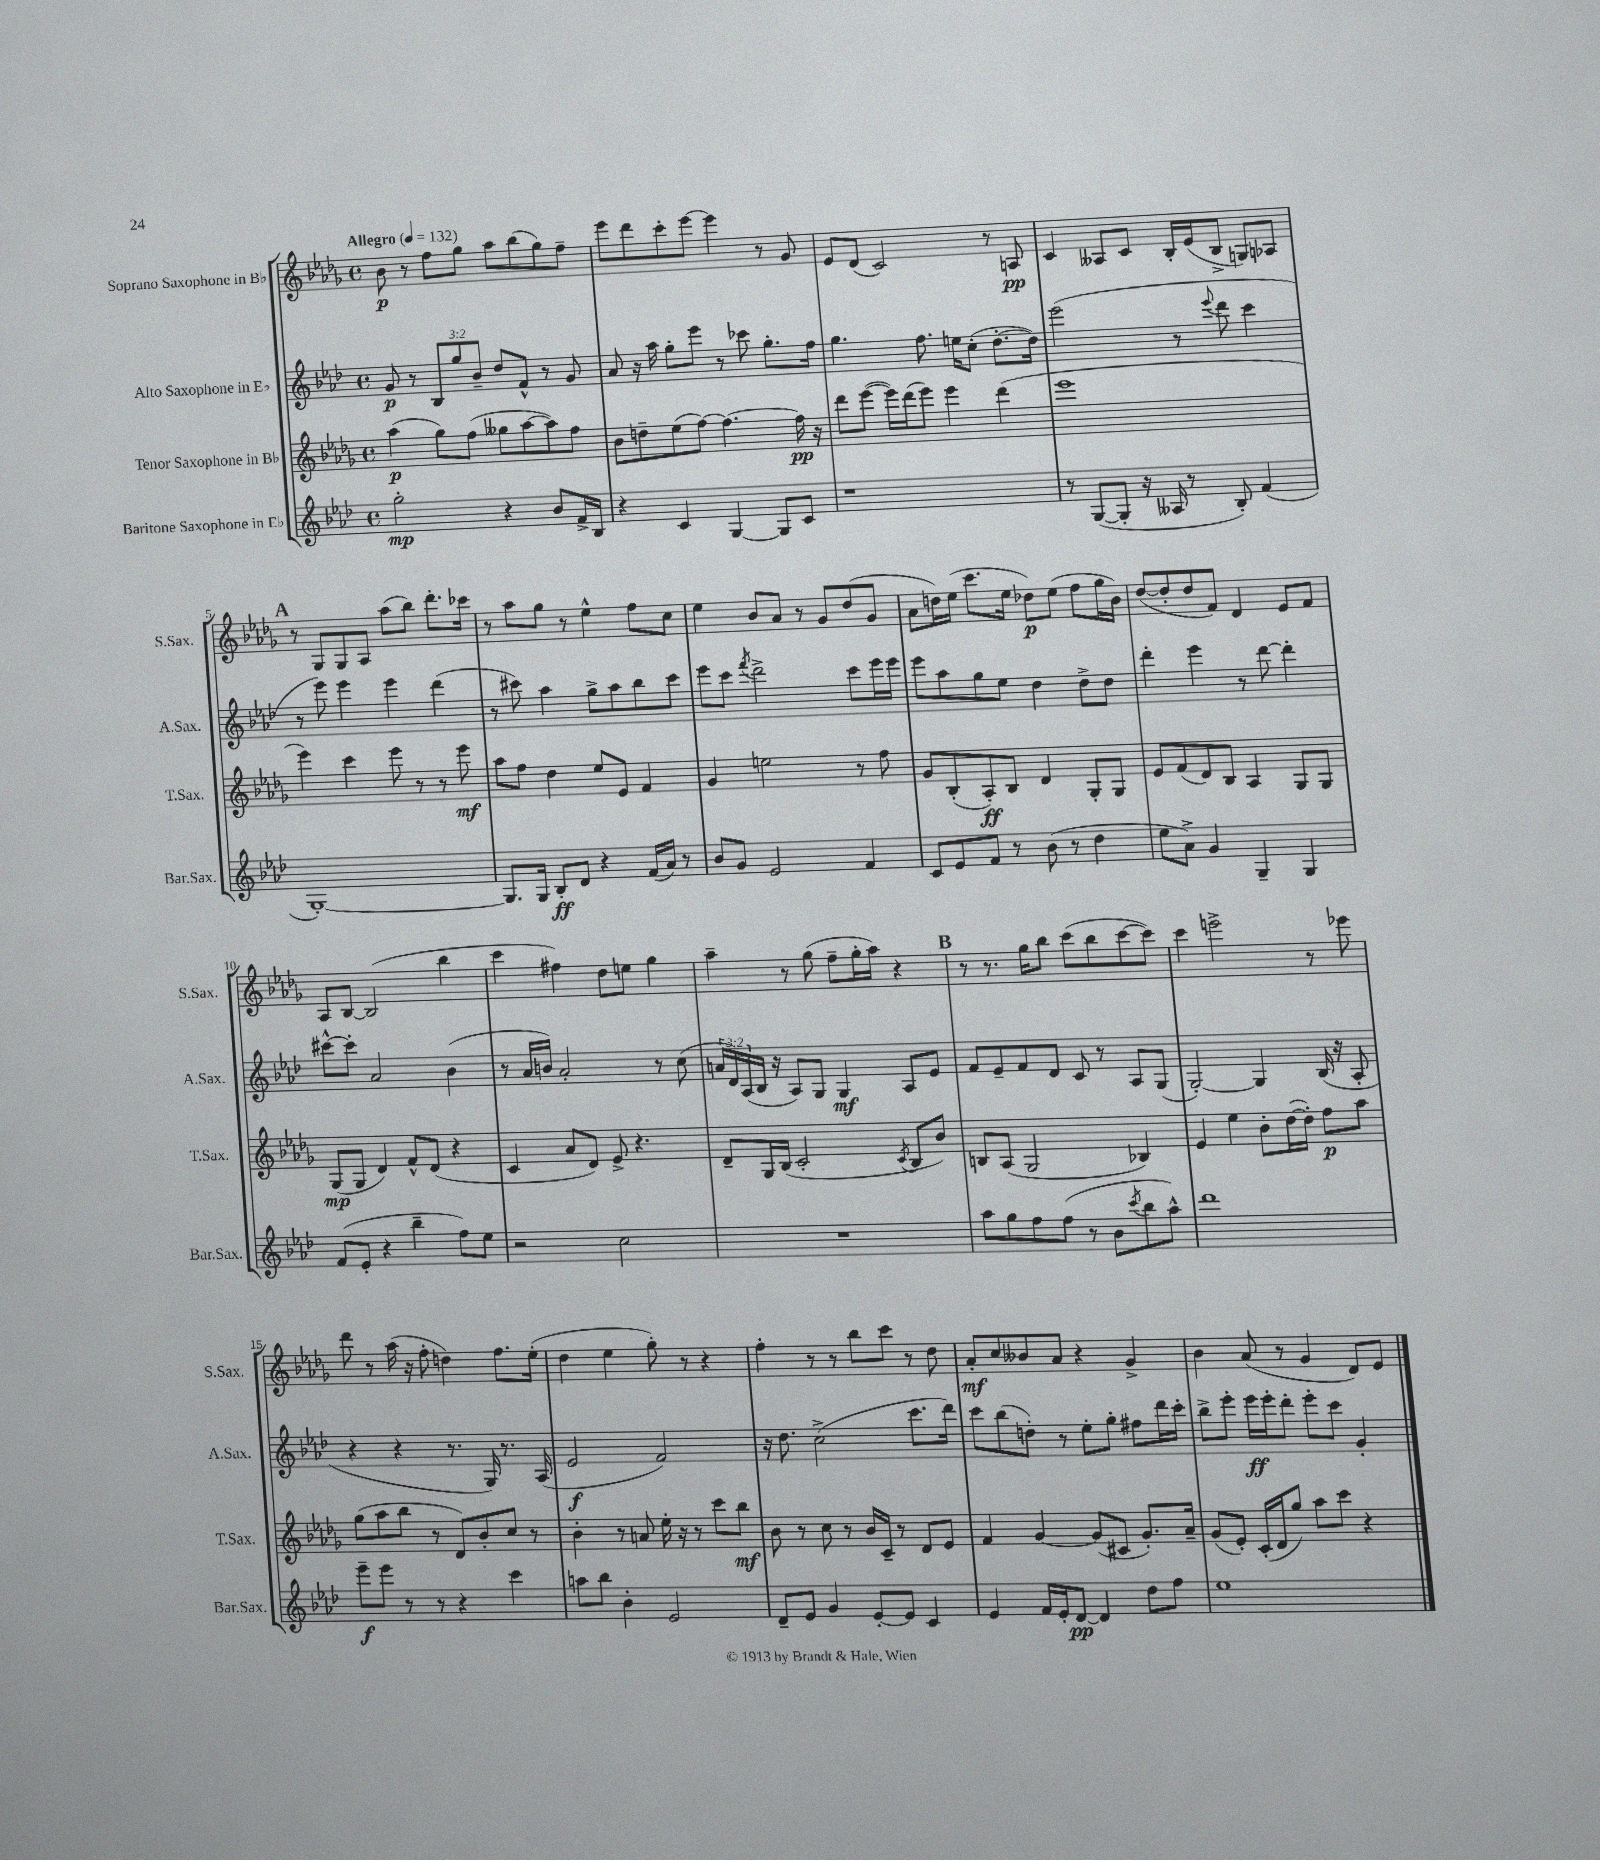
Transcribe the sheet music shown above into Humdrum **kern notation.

**kern	**dynam	**kern	**dynam	**kern	**dynam	**kern	**dynam
*part4	*part4	*part3	*part3	*part2	*part2	*part1	*part1
*staff4	*staff4	*staff3	*staff3	*staff2	*staff2	*staff1	*staff1
*I"Baritone Saxophone in E♭	*	*I"Tenor Saxophone in B♭	*	*I"Alto Saxophone in E♭	*	*I"Soprano Saxophone in B♭	*
*I'Bar.Sax.	*	*I'T.Sax.	*	*I'A.Sax.	*	*I'S.Sax.	*
*clefG2	*	*clefG2	*	*clefG2	*	*clefG2	*
*k[b-e-a-d-]	*	*k[b-e-a-d-g-]	*	*k[b-e-a-d-]	*	*k[b-e-a-d-g-]	*
*M4/4	*	*M4/4	*	*M4/4	*	*M4/4	*
*met(c)	*	*met(c)	*	*met(c)	*	*met(c)	*
*MM132	*	*MM132	*	*MM132	*	*MM132	*
=1	=1	=1	=1	=1	=1	=1	=1
!	!	!	!	!	!	!LO:TX:a:B:t=Allegro	!
2gg'\	mp	(4aa-\	p	8g/	p	8b-\	p
.	.	.	.	8r	.	8r	.
.	.	8gg-\L)	.	12B-/L	.	8ff\L	.
.	.	.	.	12gg/	.	.	.
.	.	(8ff\J	.	.	.	8gg-\J	.
.	.	.	.	12b-~/J	.	.	.
4r	.	8gg--X\L	.	8dd-/L	.	8aa-\L	.
.	.	[8aa-\	.	8f^^/J	.	(8bb-\	.
8b-/L	.	8aa-\])	.	8r	.	8gg-\)	.
16f^/L	.	8ff\J	.	8g/	.	8ff~\J	.
16B-/JJ	.	.	.	.	.	.	.
=2	=2	=2	=2	=2	=2	=2	=2
4r	.	8b-\L	.	8a-/	.	8eee-\L	.
.	.	8ddn~\	.	16r	.	8ddd-\	.
.	.	.	.	16aa-\	.	.	.
4c/	.	(8ee-\	.	8gg'\L	.	8ccc'\	.
.	.	[8ff\J)	.	8eee-\J	.	[8eee-\J	.
[4G/	.	4.ff\_	.	8r	.	4eee-\]	.
.	.	.	.	8ccc-X\	.	.	.
8G/L]	.	.	.	8.gg'\L	.	8r	.
8c/J	.	16ff\]	pp	.	.	8g-/	.
.	.	16r	.	16ff\Jk	.	.	.
=3	=3	=3	=3	=3	=3	=3	=3
1r	.	8ddd-\L	.	4.gg\	.	8e-/L	.
.	.	([8eee-\J	.	.	.	(8d-/J	.
.	.	16eee-\LL])	.	.	.	2c/)	.
.	.	(16ddd-\J	.	.	.	.	.
.	.	8eee-\J)	.	8.ff\	.	.	.
.	.	4eee-\	.	.	.	.	.
.	.	.	.	16een\KL	.	.	.
.	.	.	.	(8cc'\J	.	.	.
.	.	(4ddd-\	.	[8.dd-'\L	.	8r	.
.	.	.	.	.	.	8An/	pp
.	.	.	.	16dd-\Jk])	.	.	.
=4	=4	=4	=4	=4	=4	=4	=4
8r	.	1eee-	.	(2eee-\	.	4c/	.
([8G/L	.	.	.	.	.	.	.
8G'/J]	.	.	.	.	.	8A--X/L	.
16r	.	.	.	.	.	8c/J	.
16A--X/	.	.	.	.	.	.	.
8r	.	.	.	8r	.	16B-'/LL	.
.	.	.	.	.	.	(16e-/J	.
.	.	.	.	8qqeee-/	.	.	.
8B-'/)	.	.	.	8ddd-\	.	8B-^/J	.
(4f/	.	.	.	4ccc\	.	8Gn/L)	.
.	.	.	.	.	.	8A-X/J	.
!!LO:LB:g=z
!!LO:REH:place=s1:t=A
=5	=5	=5	=5	=5	=5	=5	=5
[1G')	.	4eee-\)	.	8r	.	8r	.
.	.	.	.	8eee-\)	.	8G-/L	.
.	.	4ccc\	.	4eee-\	.	8G-/	.
.	.	.	.	.	.	8A-/J	.
.	.	8eee-\	.	4eee-\	.	(8aa-\L	.
.	.	8r	.	.	.	8bb-\J)	.
.	.	8r	.	(4ddd-\	.	8.ddd-'\L	.
.	.	8eee-\	mf	.	.	.	.
.	.	.	.	.	.	16ccc-X\Jk	.
=6	=6	=6	=6	=6	=6	=6	=6
8.G/L]	.	8aa-\L	.	8r	.	8r	.
.	.	8ff\J	.	8ccc#X\)	.	8aa-\L	.
16G/Jk	.	.	.	.	.	.	.
8B-'/L	ff	4dd-\	.	4aa-\	.	8gg-\J	.
8d-/J	.	.	.	.	.	8r	.
4r	.	8ee-/L	.	8gg^\L	.	4ee-^^\	.
.	.	8e-/J	.	8aa-\	.	.	.
(16f/LL	.	4f/	.	8bb-\	.	8ff\L	.
16a-/JJ)	.	.	.	.	.	.	.
8r	.	.	.	8ccc#\J	.	8cc\J	.
=7	=7	=7	=7	=7	=7	=7	=7
8b-/L	.	4g-/	.	8eee-\L	.	4ee-\	.
8g/J	.	.	.	8ccc\J	.	.	.
.	.	.	.	8qfff/	.	.	.
2e-/	.	2een\	.	2ddd-^\	.	8b-/L	.
.	.	.	.	.	.	8a-/J	.
.	.	.	.	.	.	8r	.
.	.	.	.	.	.	8g-/L	.
4f/	.	8r	.	8ccc\L	.	(8dd-/	.
.	.	8ff\	.	16eee-\L	.	8g-/J	.
.	.	.	.	16eee-\JJ	.	.	.
=8	=8	=8	=8	=8	=8	=8	=8
8c/L	.	8g-/L	.	8eee-\L	.	8a-\L	.
8e-/	.	(8B-'/	.	8aa-\	.	16ddn\L)	.
.	.	.	.	.	.	(16ee-\JJ	.
8f/J	.	8A-'/)	ff	8gg\	.	8.ccc\L	.
8r	.	8B-/J	.	8ee-\J	.	.	.
.	.	.	.	.	.	16ee-\Jk	.
(8b-\	.	4d-/	.	4dd-\	.	8dd-X\L)	p
8r	.	.	.	.	.	(8ee-\J	.
4dd-\	.	8G-'/L	.	8dd-^\L	.	8ff\L	.
.	.	8G-/J	.	8dd-\J	.	16gg-\L	.
.	.	.	.	.	.	16b-\JJ)	.
=9	=9	=9	=9	=9	=9	=9	=9
8ee-\L	.	8e-/L	.	4ddd-'\	.	([8dd-/L	.
8a-^\J)	.	(8f/	.	.	.	8dd-'/]	.
4g/	.	8d-/)	.	4eee-\	.	8dd-/	.
.	.	8B-/J	.	.	.	8f/J)	.
4G~/	.	4A-/	.	8r	.	4d-/	.
.	.	.	.	[8ddd-\	.	.	.
4G/	.	8G-/L	.	4ddd-'\]	.	8e-/L	.
.	.	8G-/J	.	.	.	8f/J	.
!!LO:LB:g=z
=10	=10	=10	=10	=10	=10	=10	=10
(8f/L	.	(8G-/L	mp	[8ccc#X^^\L	.	8A-/L	.
8e-'/J	.	8G-/J	.	8ccc#'\J]	.	[8B-/J	.
4r	.	4d-/)	.	2a-/	.	(2B-/]	.
4bb-~\	.	8f^^/L	.	.	.	.	.
.	.	(8d-/J	.	.	.	.	.
8ff\L)	.	4r	.	(4b-\	.	4bb-\	.
8ee-\J	.	.	.	.	.	.	.
=11	=11	=11	=11	=11	=11	=11	=11
2r	.	4c/	.	8r	.	4ccc\	.
.	.	.	.	16a-/LL	.	.	.
.	.	.	.	16bn/JJ)	.	.	.
.	.	8a-/L	.	2a-'/	.	4ff#X\)	.
.	.	8d-/J)	.	.	.	.	.
2cc\	.	8e-^/	.	.	.	8dd-\L	.
.	.	4.r	.	.	.	8een\J	.
.	.	.	.	8r	.	4gg-\	.
.	.	.	.	(8cc\	.	.	.
=12	=12	=12	=12	=12	=12	=12	=12
1r	.	8d-~/L	.	24an/LL	.	4aa-~\	.
.	.	.	.	24d-/)	.	.	.
.	.	.	.	(24A-/	.	.	.
.	.	16G-/L	.	16B-/JJ	.	.	.
.	.	(16B-/JJ	.	16r	.	.	.
.	.	2c'/	.	8A-/L)	.	8r	.
.	.	.	.	8G/J	.	(8gg-\	.
.	.	.	.	4G/	mf	8ff~\L	.
.	.	.	.	.	.	16gg-'\L	.
.	.	.	.	.	.	16aa-\JJ)	.
.	.	8qc/	.	.	.	.	.
.	.	8B-/L	.	8A-/L	.	4r	.
.	.	8b-/J)	.	8e-/J	.	.	.
!!LO:REH:place=s1:t=B
=13	=13	=13	=13	=13	=13	=13	=13
8aa-\L	.	8Bn/L	.	8f/L	.	8r	.
8gg\	.	(8A-/J	.	8e-~/	.	8.r	.
8ff\	.	2G-/	.	8f/	.	.	.
.	.	.	.	.	.	16gg-\KL	.
(8ff\J	.	.	.	8d-/J	.	8bb-\J	.
8r	.	.	.	8c/	.	(8ccc\L	.
8b-\L	.	.	.	8r	.	8bb-\	.
8qccc/	.	.	.	.	.	.	.
8bb-\	.	4B-X/)	.	8A-/L	.	[8ccc\	.
8aa-^^\J)	.	.	.	(8G/J	.	8ccc\J])	.
=14	=14	=14	=14	=14	=14	=14	=14
1ddd-	.	4e-/	.	[2G'/)	.	4ccc\	.
.	.	4ee-\	.	.	.	2eeen^\	.
.	.	8b-'\L	.	4G/]	.	.	.
.	.	([16dd-\L	.	.	.	.	.
.	.	16dd-'\JJ])	.	.	.	.	.
.	.	8ff\L	p	(16B-/	.	8r	.
.	.	.	.	16r	.	.	.
.	.	8aa-\J	.	8A-'/	.	8eee-X\	.
!!LO:LB:g=z
=15	=15	=15	=15	=15	=15	=15	=15
8eee-~\L	f	(8gg-\L	.	4r	.	8ddd-\	.
8eee-\J	.	8aa-\	.	.	.	8r	.
8r	.	8bb-\J	.	4r	.	(16aa-\	.
.	.	.	.	.	.	16r	.
8r	.	8r	.	.	.	8ff'\	.
4r	.	8d-/L)	.	8.r	.	4ddn\)	.
.	.	8b-'/	.	.	.	.	.
.	.	.	.	16G/)	.	.	.
4ccc\	.	8cc/J	.	8.r	.	8.ff\L	.
.	.	8r	.	.	.	.	.
.	.	.	.	(16A-/	.	(16ee-'\Jk	.
=16	=16	=16	=16	=16	=16	=16	=16
8aan\L	.	4b-'\	.	2e-/	f	4dd-\	.
8bb-\J	.	.	.	.	.	.	.
4b-'\	.	8r	.	.	.	4ee-\	.
.	.	8an/	.	.	.	.	.
2e-/	.	16ee-'\	.	2f/)	.	8gg-'\)	.
.	.	16r	.	.	.	.	.
.	.	8r	.	.	.	8r	.
.	.	8ccc\L	.	.	.	4r	.
.	.	8bb-\J	mf	.	.	.	.
=17	=17	=17	=17	=17	=17	=17	=17
8d-~/L	.	8b-\	.	16r	.	4ff'\	.
.	.	.	.	8.dd-\	.	.	.
8e-/J	.	8r	.	.	.	.	.
4g/	.	8cc\	.	(2cc^\	.	8r	.
.	.	8r	.	.	.	8r	.
[8e-'/L	.	16b-/LL	.	.	.	8bb-\L	.
.	.	16c~/JJ	.	.	.	.	.
8e-/J]	.	8r	.	.	.	8ccc\J	.
4c/	.	8d-/L	.	8.ccc\L	.	8r	.
.	.	8e-/J	.	.	.	8dd-\	.
.	.	.	.	16ddd-\Jk)	.	.	.
=18	=18	=18	=18	=18	=18	=18	=18
4e-/	.	4f/	.	8ccc\L	.	8a-'/L	mf
.	.	.	.	(8bb-\	.	8cc/	.
16f/LL	.	[4g-/	.	8ddn'\J)	.	8b--X/	.
16e-'/J	.	.	.	.	.	.	.
[8d-/J	pp	.	.	8r	.	8a-/J	.
4d-/]	.	(8g-/L]	.	8ee-'\L	.	4r	.
.	.	8c#X/J	.	8gg'\J	.	.	.
8dd-\L	.	8.g-'/L)	.	8ff#X\L	.	4g-^/	.
8ff\J	.	.	.	16ddd-\L	.	.	.
.	.	16a-~/Jk	.	16ccc'\JJ	.	.	.
=19	=19	=19	=19	=19	=19	=19	=19
1ee-	.	(8g-/L	.	8bb-^\L	.	4b-\	.
.	.	8e-'/J)	.	8eee-'\J	.	.	.
.	.	(16c'/LL	.	16eee-\LL	ff	(8a-/	.
.	.	16d-/J	.	16eee-'\J	.	.	.
.	.	8gg-/J)	.	8ddd-'\J	.	8r	.
.	.	8aa-\L	.	8eee-'\L	.	4g-/	.
.	.	8ccc\J	.	8ccc\J	.	.	.
.	.	4r	.	4g'/	.	8d-/L)	.
.	.	.	.	.	.	8e-/J	.
==	==	==	==	==	==	==	==
*-	*-	*-	*-	*-	*-	*-	*-
